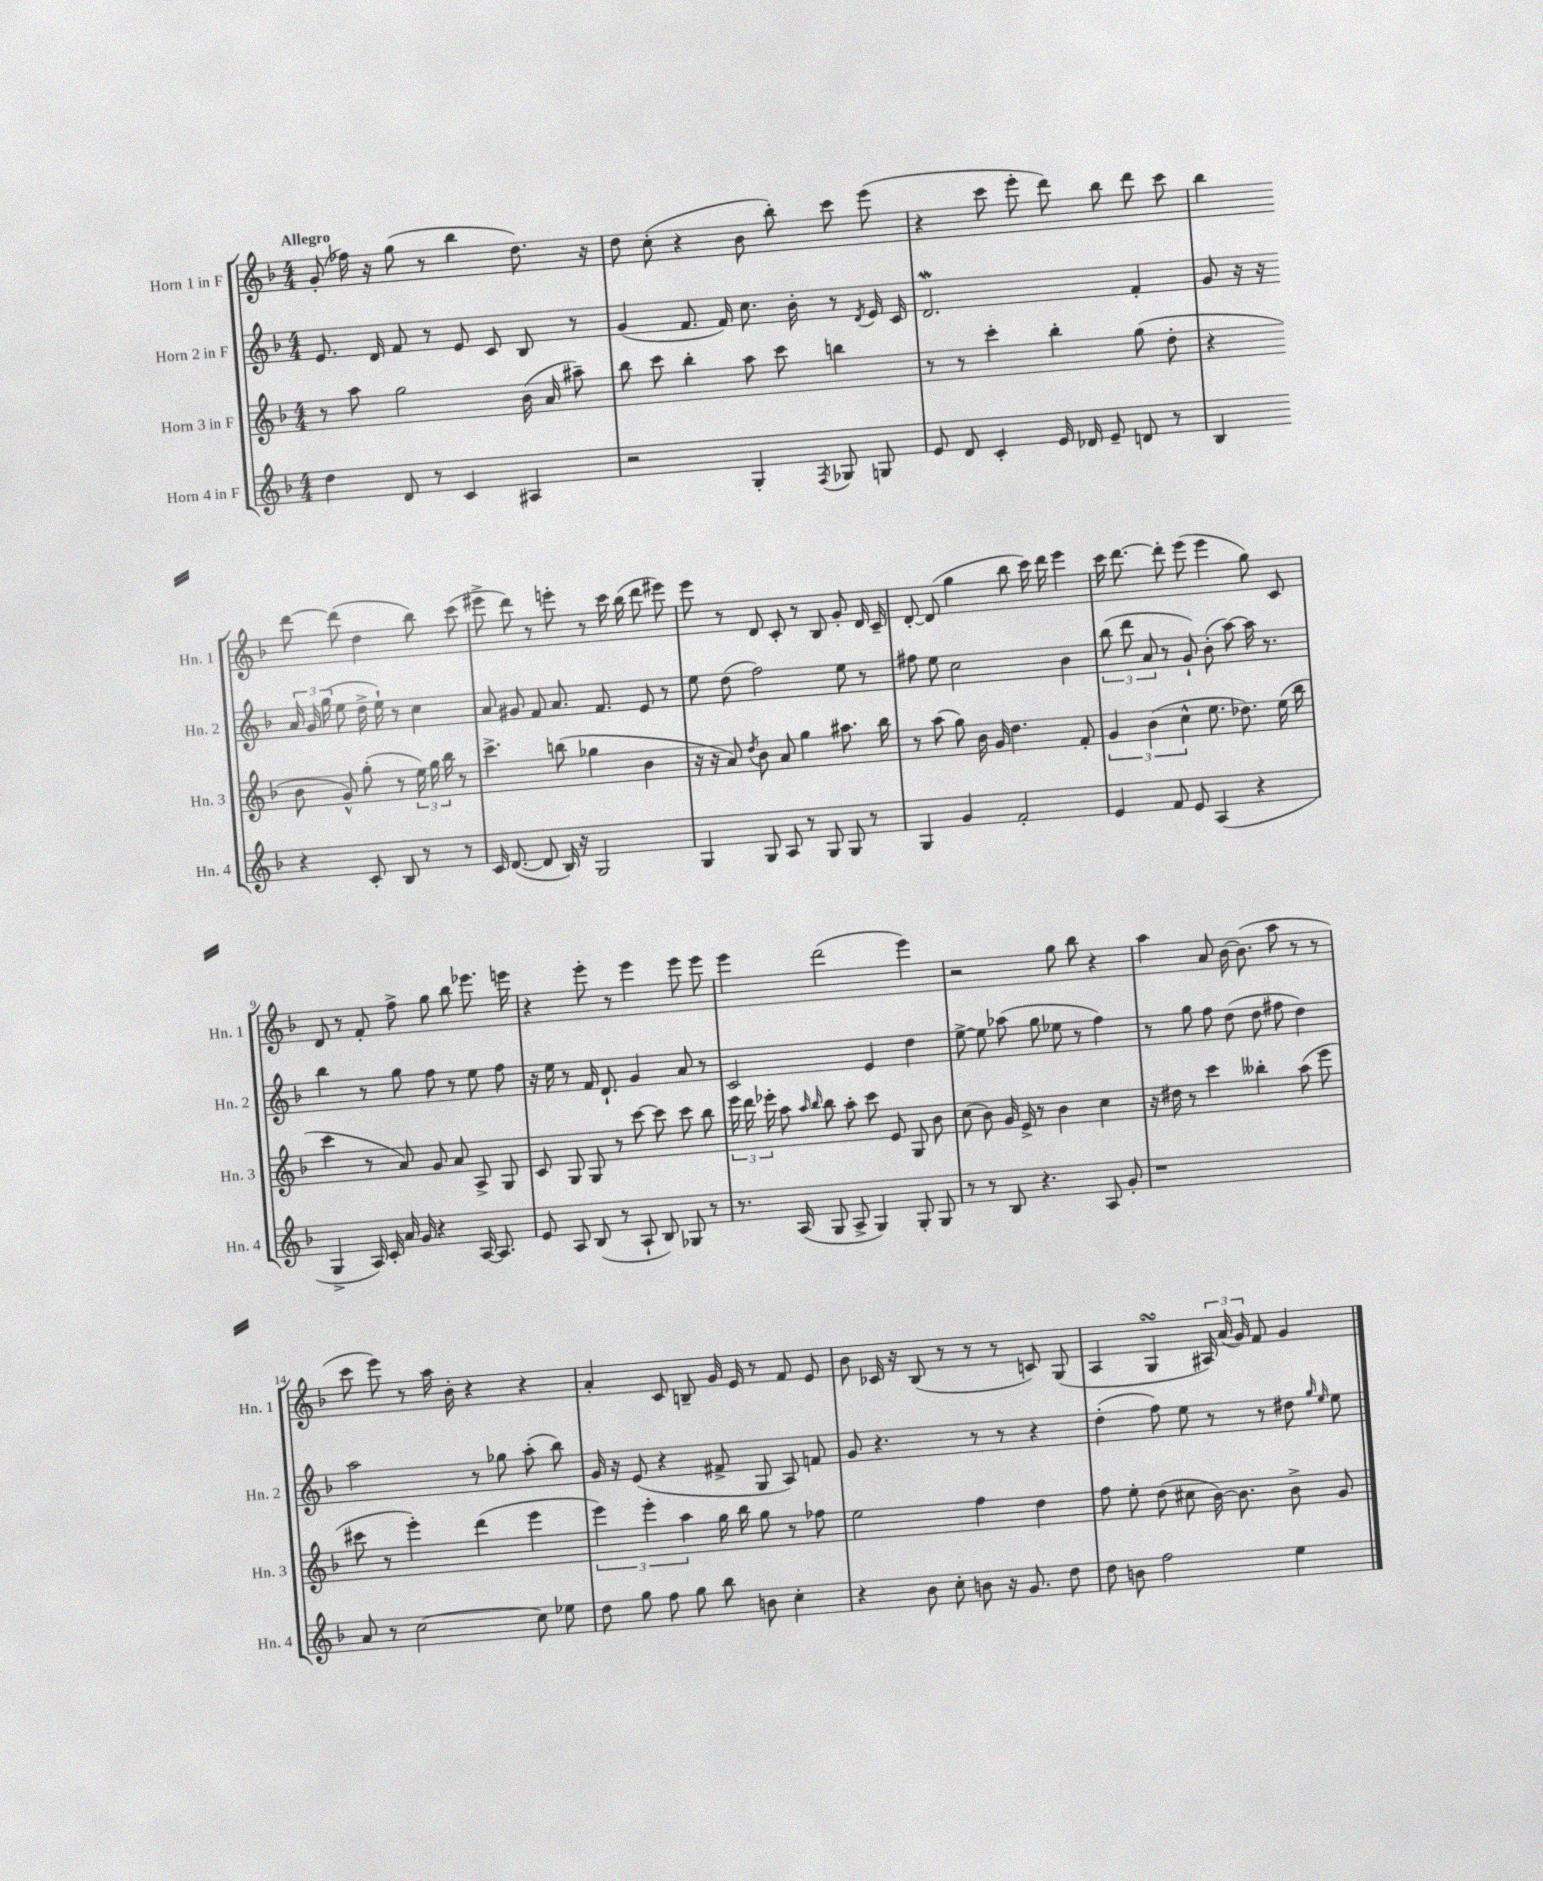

**kern	**kern	**kern	**kern
*part4	*part3	*part2	*part1
*staff4	*staff3	*staff2	*staff1
*I"Horn 4 in F	*I"Horn 3 in F	*I"Horn 2 in F	*I"Horn 1 in F
*I'Hn. 4	*I'Hn. 3	*I'Hn. 2	*I'Hn. 1
*clefG2	*clefG2	*clefG2	*clefG2
*k[b-]	*k[b-]	*k[b-]	*k[b-]
*M4/4	*M4/4	*M4/4	*M4/4
=1	=1	=1	=1
!	!	!	!LO:TX:a:B:t=Allegro
4dd\	8r	8.e/	(8g'/
.	8aa\	.	16ff-X\)
.	.	16d/	16r
8d/	2gg\	8f/	(8gg\
8r	.	8r	8r
4c/	.	8e/	4bb-\
.	.	8c/	.
4A#X/	(16b-\	8B-/	8.dd\)
.	16a/	.	.
.	8aa#X~\)	8r	.
.	.	.	16r
=2	=2	=2	=2
2r	8bb-\	(4g/	8dd\
.	8ccc\	.	(8cc'\
.	4bb-'\	8.f/	4r
.	.	16f/)	.
4G'/	8aa\	8.cc\	8b-\
.	8ccc\	.	8bb-'\)
.	.	16b-'\	.
8qF/	.	.	.
8G-X/	4bbn\	8r	8ccc\
.	.	8qd/	.
8Gn/	.	16e/	(8eee\
.	.	16c/	.
=3	=3	=3	=3
8e/	8r	2.dW/	4r
8d/	8r	.	.
4c'/	4ccc'\	.	8ccc\
.	.	.	8eee'\
16e/	4bb-'\	.	8ddd\)
16d-X/	.	.	.
8e~/	.	.	8bb-\
8dn/	(8gg\	4f'/	8ddd\
8r	8dd'\	.	8ccc\
=4	=4	=4	=4
4B-/	4r	8g/	4bb-\
.	.	16r	.
.	.	16r	.
4r	8b-\	24a/	[8ddd\
.	.	24g/	.
.	.	(24gg\	.
.	8g^^/)	8ee\	(8ddd\]
8c'/	(8gg'\	16dd^\	4dd\
.	.	16ee`\)	.
8B-/	8r	8r	.
8r	24ee\)	4cc\	8bb-\)
.	24gg\	.	.
.	24bb-\	.	.
8r	8r	.	(8ccc\
!!LO:LB:g=z
=5	=5	=5	=5
16c/	4.ccc^\	8a/	8eee#X^\
([8.d/	.	.	.
.	.	8g#X/	8ddd\)
8d/]	.	8f/	8r
16B-/)	(8bbn\	8.a/	8eeen'\
16r	.	.	.
2G/	4gg-X\	.	8r
.	.	8.f/	.
.	.	.	16ccc\
.	.	.	(16bb-\
.	4b-\	8e/	8ddd\
.	.	8r	8eee#X\)
=6	=6	=6	=6
4G/	16r	8ee\	8eee\
.	16r	.	.
.	8a/)	(8dd\	8r
.	8qdd/	.	.
8G/	8b-\	2ff\)	8d/
8A/	8a/	.	8c'/
8r	4gg\	.	8r
8G/	.	.	8B-/
8G/	8.aa#X\	8ee\	8g'/
8r	.	8r	16d/
.	16bb-\	.	16c~/
=7	=7	=7	=7
4G/	8r	8ff#X\	[8d'/
.	(8aa\	8ee\	(8d/]
4g/	8gg\)	2cc\	4gg\
.	16b-\	.	.
.	16g/	.	.
2f'/	4.dd\	.	8bb-\
.	.	.	16ccc\)
.	.	.	16ddd\
.	.	4b-\	4eee\
.	8f'/	.	.
=8	=8	=8	=8
4e/	6g/	(12bb-\	16ccc\
.	.	.	[8.ddd\
.	.	12ddd\	.
.	(6b-\	12a/	.
8f/	.	8r	8ddd'\]
.	6cc^^\	.	.
8e/	.	8g`/)	(8eee\
(4A/	8.ee\	(8b-'\	4eee\
.	.	[8aa\)	.
.	8.dd-X\)	.	.
4r	.	16aa\]	8gg\)
.	.	8.r	.
.	(16ee\	.	8c/
.	16bb-\	.	.
!!LO:LB:g=z
=9	=9	=9	=9
4G^/	4ccc\	4bb-\	8d/
.	.	.	8r
16A/)	8r	8r	8f'/
16c'/	.	.	.
16a/	8a/)	8gg\	8ff^\
16g/	.	.	.
4r	8g/	8ff\	8gg\
.	8a/	8r	8bb-\
[16A/	8A^/	8ee\	8.eee-X\
8.A/]	.	.	.
.	8G/	8ff\	.
.	.	.	16eeen\
=10	=10	=10	=10
8e/	8c/	16r	4r
.	.	16ee\	.
8A/	8G/	8r	.
(8B-/	8G/	16f/	8eee'\
.	.	8.d`/	.
8r	8r	.	8r
8A`/	[8ccc\	4g/	4eee\
8B-/)	8ccc\]	.	.
8G-X/	8ccc\	8a/	8eee\
8r	8bb-\	8r	8eee\
=11	=11	=11	=11
8.r	24eee\	2c/	4eee\
.	24ddd\	.	.
.	24eee-X'\	.	.
.	8aa\	.	.
(16A/	.	.	.
.	16qqaa/	.	.
.	16qqbb-/	.	.
8G/	8bb-\	.	(2ddd\
8A^/	8aa'\	.	.
4G/)	8ccc\	4e/	.
.	8e/	.	.
8G'/	8G/	4dd\	4eee\)
8G/	8b-\	.	.
=12	=12	=12	=12
8r	(8cc\	[8ee^\	2r
8r	8b-\)	8ee\]	.
8B-/	16g/	(8aa-X\	.
.	16e^/	.	.
4.r	8r	8gg\	.
.	4b-\	8ee-X\	8gg\
.	.	8r	8bb-\
8A/	4cc\	4ff\)	4r
8g'/	.	.	.
=13	=13	=13	=13
1r	16r	8r	4aa\
.	16dd#X\	.	.
.	8r	8gg\	.
.	4ccc\	8ff\	8a/
.	.	(8dd\	[16b-\
.	.	.	(8.b-\]
.	4bb--X'\	8dd\	.
.	.	8ff#X\	8aa\
.	(8aa\	4dd\)	8r
.	8eee\	.	8r
!!LO:LB:g=z
=14	=14	=14	=14
8a/	8ccc#X\	2aa\	8ccc\
8r	8r	.	8eee\)
[2cc\	4eee'\)	.	8r
.	.	.	16aa\
.	.	.	16b-'\
.	(4ddd\	8r	4r
.	.	8gg-X\	.
8cc\]	4eee\	(8aa'\	4r
8ee-X\	.	8bb-\)	.
=15	=15	=15	=15
8dd\	6eee\)	16g/	4a'/
.	.	16r	.
8gg\	.	(8e/	.
.	6eee'\	.	.
8ff\	.	4r	8c/
.	6aa\	.	.
8gg\	.	.	8Bn~/
8bb-\	16gg\	8f#X^/	16g/
.	16bb-\	.	16e/
8bn\	8gg\	8G/	8r
4cc'\	8r	8A/)	8f/
.	8ff-X\	8fn/	8e/
=16	=16	=16	=16
4r	2ee\	8g/	8b-\
.	.	4.r	16c-X/
.	.	.	16r
8b-\	.	.	(8B-/
8cc'\	.	.	8r
8bn\	4ff\	8r	8r
16r	.	8r	8r
8.g/	.	.	.
.	4dd\	4r	8cn/)
8dd\	.	.	(8G/
=17	=17	=17	=17
8dd\	8ff\	(4dd'\	4A/
8bn\	8ee'\	.	.
2ff\	(8dd\	8ff\)	4GsSSS/
.	8cc#X\	8ee\	.
.	[16b-\)	8r	24A#X/)
.	.	.	(24a/
.	8.b-\]	.	.
.	.	.	24g/)
.	.	8r	8f/
4ee\	8b-^\	8dd#X\	4g/
.	.	16qqgg/	.
.	.	16qqee/	.
.	8g/	8ee\	.
==	==	==	==
*-	*-	*-	*-
